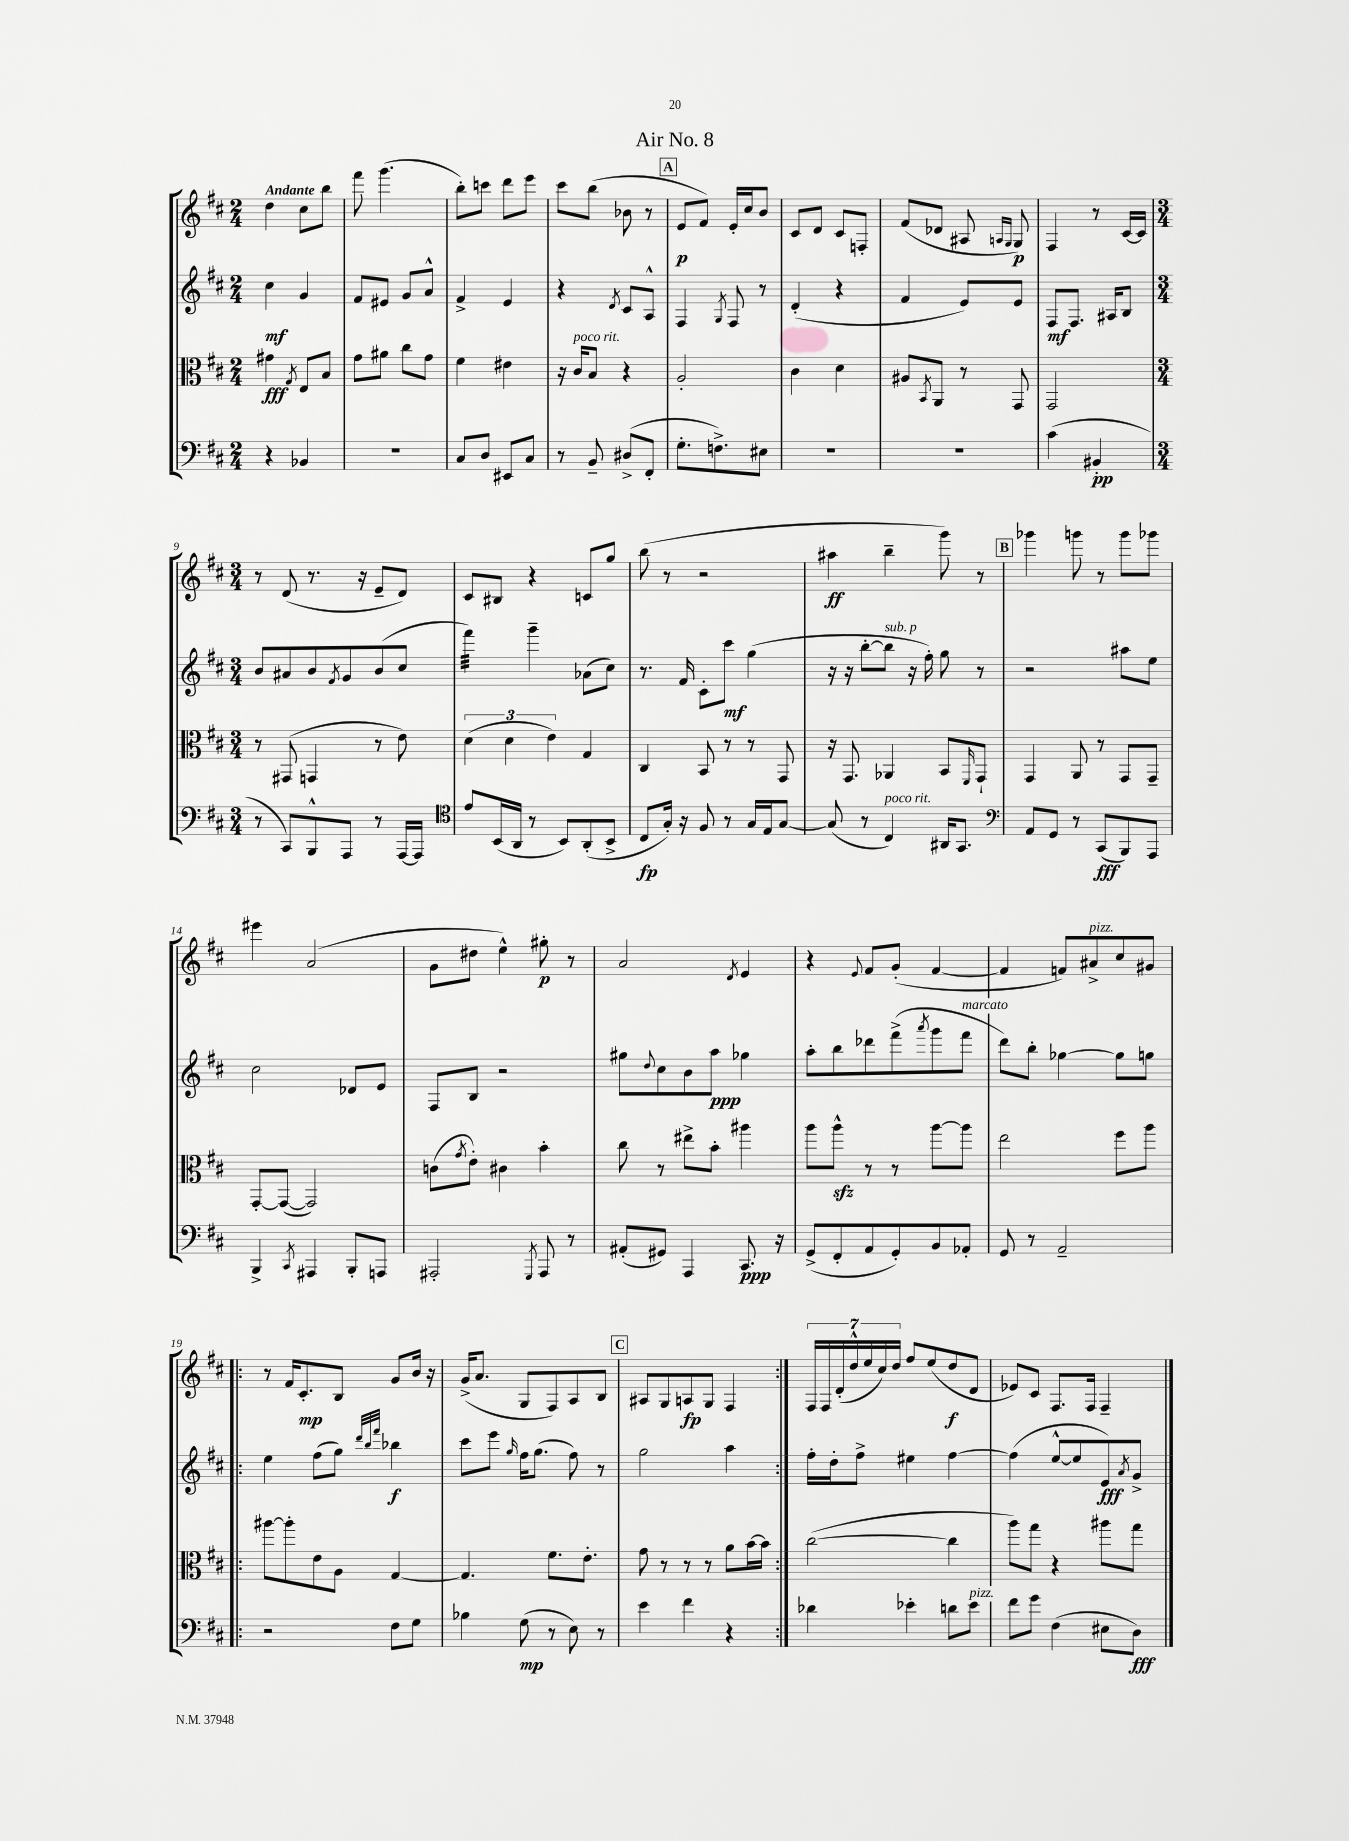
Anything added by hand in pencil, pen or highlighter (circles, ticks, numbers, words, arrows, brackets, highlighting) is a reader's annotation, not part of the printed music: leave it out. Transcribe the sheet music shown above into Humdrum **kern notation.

**kern	**kern	**kern	**kern
*staff4	*staff3	*staff2	*staff1
*clefF4	*clefC3	*clefG2	*clefG2
*k[f#c#]	*k[f#c#]	*k[f#c#]	*k[f#c#]
*M2/4	*M2/4	*M2/4	*M2/4
4r	4g#\	4cc#\	4dd\
.	8qG/	.	.
4BB-/	8E/L	4g/	8cc#\L
.	8B/J	.	8bb\J
=	=	=	=
2r	8g\L	8f#/L	8fff#\
.	8a#\J	8e#/J	(4.ggg\
.	8cc#\L	8g/L	.
.	8g\J	8a^^/J	.
=	=	=	=
8C#/L	4f#\	4f#^/	8bb'\L)
8D/J	.	.	8ccc\J
8EE#/L	4e#\	4e/	8ddd\L
8C#/J	.	.	8eee\J
=	=	=	=
8r	16r	4r	8ccc#\L
.	16c#/LK	.	.
8BB~/	8B/J	.	(8bb\J
.	.	8qd/	.
(8D#^/L	4r	8c#/L	8b-\
8FF#'/J	.	8A^^/J	8r
=	=	=	=
8.G'\L	2A'/	4F#/	8e/L
.	.	.	8f#/J)
8.F^\)	.	.	.
.	.	8qG/	.
.	.	8F#/	16e'/LL
.	.	.	16cc#/J
8E#\J	.	8r	8b/J
=	=	=	=
2r	4c#\	(4d'/	8c#/L
.	.	.	8d/J
.	4d\	4r	8c#/L
.	.	.	8F'/J
=	=	=	=
2r	8A#/L	4f#/	(8f#/L
.	8qBB/	.	.
.	8AA/J	.	8d-/J
.	8r	8e/L)	8A#/
.	.	.	16qqA/LL
.	.	.	16qqG/JJ
.	8GG/	8e/J	8G/)
=	=	=	=
(4c#\	2GG/	8F#/L	4F#/
.	.	8.F#/J	.
4BB#'/	.	.	8r
.	.	16A#/LK	.
.	.	8B/J	[16c#/LL
.	.	.	16c#/]JJ
=	=	=	=
*M3/4	*M3/4	*M3/4	*M3/4
8r	8r	8b/L	8r
8CC#/L)	(8GG#/	8a#/	(8d/
8BBB^^/	4GG/	8b/	8.r
.	.	8qf#/	.
8AAA/J	.	8g/	.
.	.	.	16r
8r	8r	(8b/	8e~/L
[16AAA/LL	8e\)	8cc#/J	8d/J)
16AAA/]JJ	.	.	.
=	=	=	=
*clefC4	*	*	*
8e/L	(6d\	4fff#\)	8c#/L
(16BB/L	.	.	8B#/J
.	6d\	.	.
16AA/JJ	.	.	.
8r	.	4ggg~\	4r
.	6e\)	.	.
8BB/L)	.	.	.
(8AA'/	4G/	(8a-\L	8c/L
8BB^/J	.	8cc#\J)	8gg/J
=	=	=	=
8C#/L	4C#/	8.r	(8bb\
16G'/Jk)	.	.	8r
16r	.	16f#/	.
8F#/	8BB/	8c#'\L	2r
8r	8r	8ccc#\J	.
16G/LL	8r	(4gg\	.
16E/J	.	.	.
[8G/J	8GG/	.	.
=	=	=	=
(8G/]	16r	16r	4aa#\
.	8.GG/	16r	.
8r	.	[8bb'\L	.
4C#/)	4AA-/	8bb\]J	4bb~\
.	.	16r	.
.	.	16ff#'\)	.
16AA#/LK	8BB/L	8gg\	8ggg\)
8.GG/J	.	.	.
.	16qqFF#/	.	.
.	8GG`/J	8r	8r
=	=	=	=
*clefF4	*	*	*
8AA/L	4GG/	2r	4ggg-\
8GG/J	.	.	.
8r	8AA/	.	8ggg\
(8CC#/L	8r	.	8r
8BBB/)	8GG/L	8aa#\L	8ggg\L
8AAA/J	8GG~/J	8ee\J	8ggg-\J
=	=	=	=
4BBB^/	[8GG'/L	2cc#\	4eee#\
.	(8GG/_J	.	.
8qCC#/	.	.	.
4AAA#/	2GG/])	.	(2a/
8BBB'/L	.	8d-/L	.
8AAA/J	.	8e/J	.
=	=	=	=
2AAA#'/	(8c\L	8F#/L	8g\L
.	8qg/	.	.
.	8e'\J)	8B/J	8dd#\J
.	4c#\	2r	4ee^^\)
8qGGG/	.	.	.
8AAA#/	4b'\	.	8gg#'\
8r	.	.	8r
=	=	=	=
(8AA#'/L	8cc#\	8gg#\L	2a/
.	.	8qqdd/	.
8GG#/J)	8r	8cc#\	.
4AAA/	8ee#^\L	8b\	.
.	8b'\J	8aa\J	.
.	.	.	8qd/
8.CC#/	4aa#\	4gg-\	4e/
16r	.	.	.
=	=	=	=
(8GG^/L	8aa\L	8aa'\L	4r
8FF#'/	8aa^^\J	8bb\	.
.	.	.	8qqe/
8AA/	8r	8ddd-\	8f#/L
8GG'/)	8r	(8fff#^\	(8g'/J
.	.	8qaaa/	.
8BB/	[8aa\L	8ggg\	[4f#/
8AA-'/J	8aa\]J	8fff#\J	.
=	=	=	=
8GG/	2ee\	8ddd\L)	4f#/]
8r	.	8bb'\J	.
2AA~/	.	[4gg-\	8f/L)
.	.	.	8a#^/
.	8ff#\L	8gg-\]L	8cc#/
.	8aa\J	8gg\J	8g#/J
=!|:	=!|:	=!|:	=!|:
2r	[8aa#\L	4ee\	8r
.	8aa#'\]	.	16f#/LK
.	.	.	8.c#'/
.	8e\	(8ff#\L	.
.	8A\J	8gg\J)	8B/J
.	.	32qqddd/LLL	.
.	.	32qqbb/	.
.	.	32qqfff#/JJJ	.
8F#\L	[4G/	4bb-\	8g/L
8G\J	.	.	16b/Jk
.	.	.	16r
=	=	=	=
4B-\	4.G/]	8ccc#\L	(16g^/LK
.	.	.	8.a/J
.	.	8eee\J	.
.	.	16qqgg/	.
(8G\	.	16ff#\LK	8G/L
.	.	(8.gg\J	.
8r	8.f#\L	.	8F#/)
8E\)	.	8ff#\)	8A/
.	8.e'\J	.	.
8r	.	8r	8B/J
=	=	=	=
4e\	8g\	2gg\	8A#/L
.	8r	.	8G/
4f#\	8r	.	8A/
.	8r	.	8G/J
4r	8a\L	4aa\	4F#/
.	[16b\L	.	.
.	16b\]JJ	.	.
=:|!	=:|!	=:|!	=:|!
4d-\	([2cc#\	16ff#'\LL	28F#/LL
.	.	.	28F#/
.	.	16dd'\J	.
.	.	.	(28d'/
.	.	.	28dd^^/
.	.	8ff#^\J	.
.	.	.	28ee/
.	.	.	28cc#/)
.	.	.	28dd/JJ
4e-'\	.	4ee#\	8ff#/L
.	.	.	(8ee/
8d\L	4cc#\]	[4ff#\	8dd/
8e-\J	.	.	8d/J
=	=	=	=
8f#\L	8aa\L)	(4ff#\]	8e-/L)
8g\J	8gg\J	.	8c#/J
(4F#\	4r	[8ee^^/L	8.F#/L
.	.	8ee/]	.
.	.	.	16F#/Jk
8E#\L	8aa#\L	8e/)	4F#~/
.	.	8qa/	.
8D\J)	8gg\J	8g^/J	.
==	==	==	==
*-	*-	*-	*-
